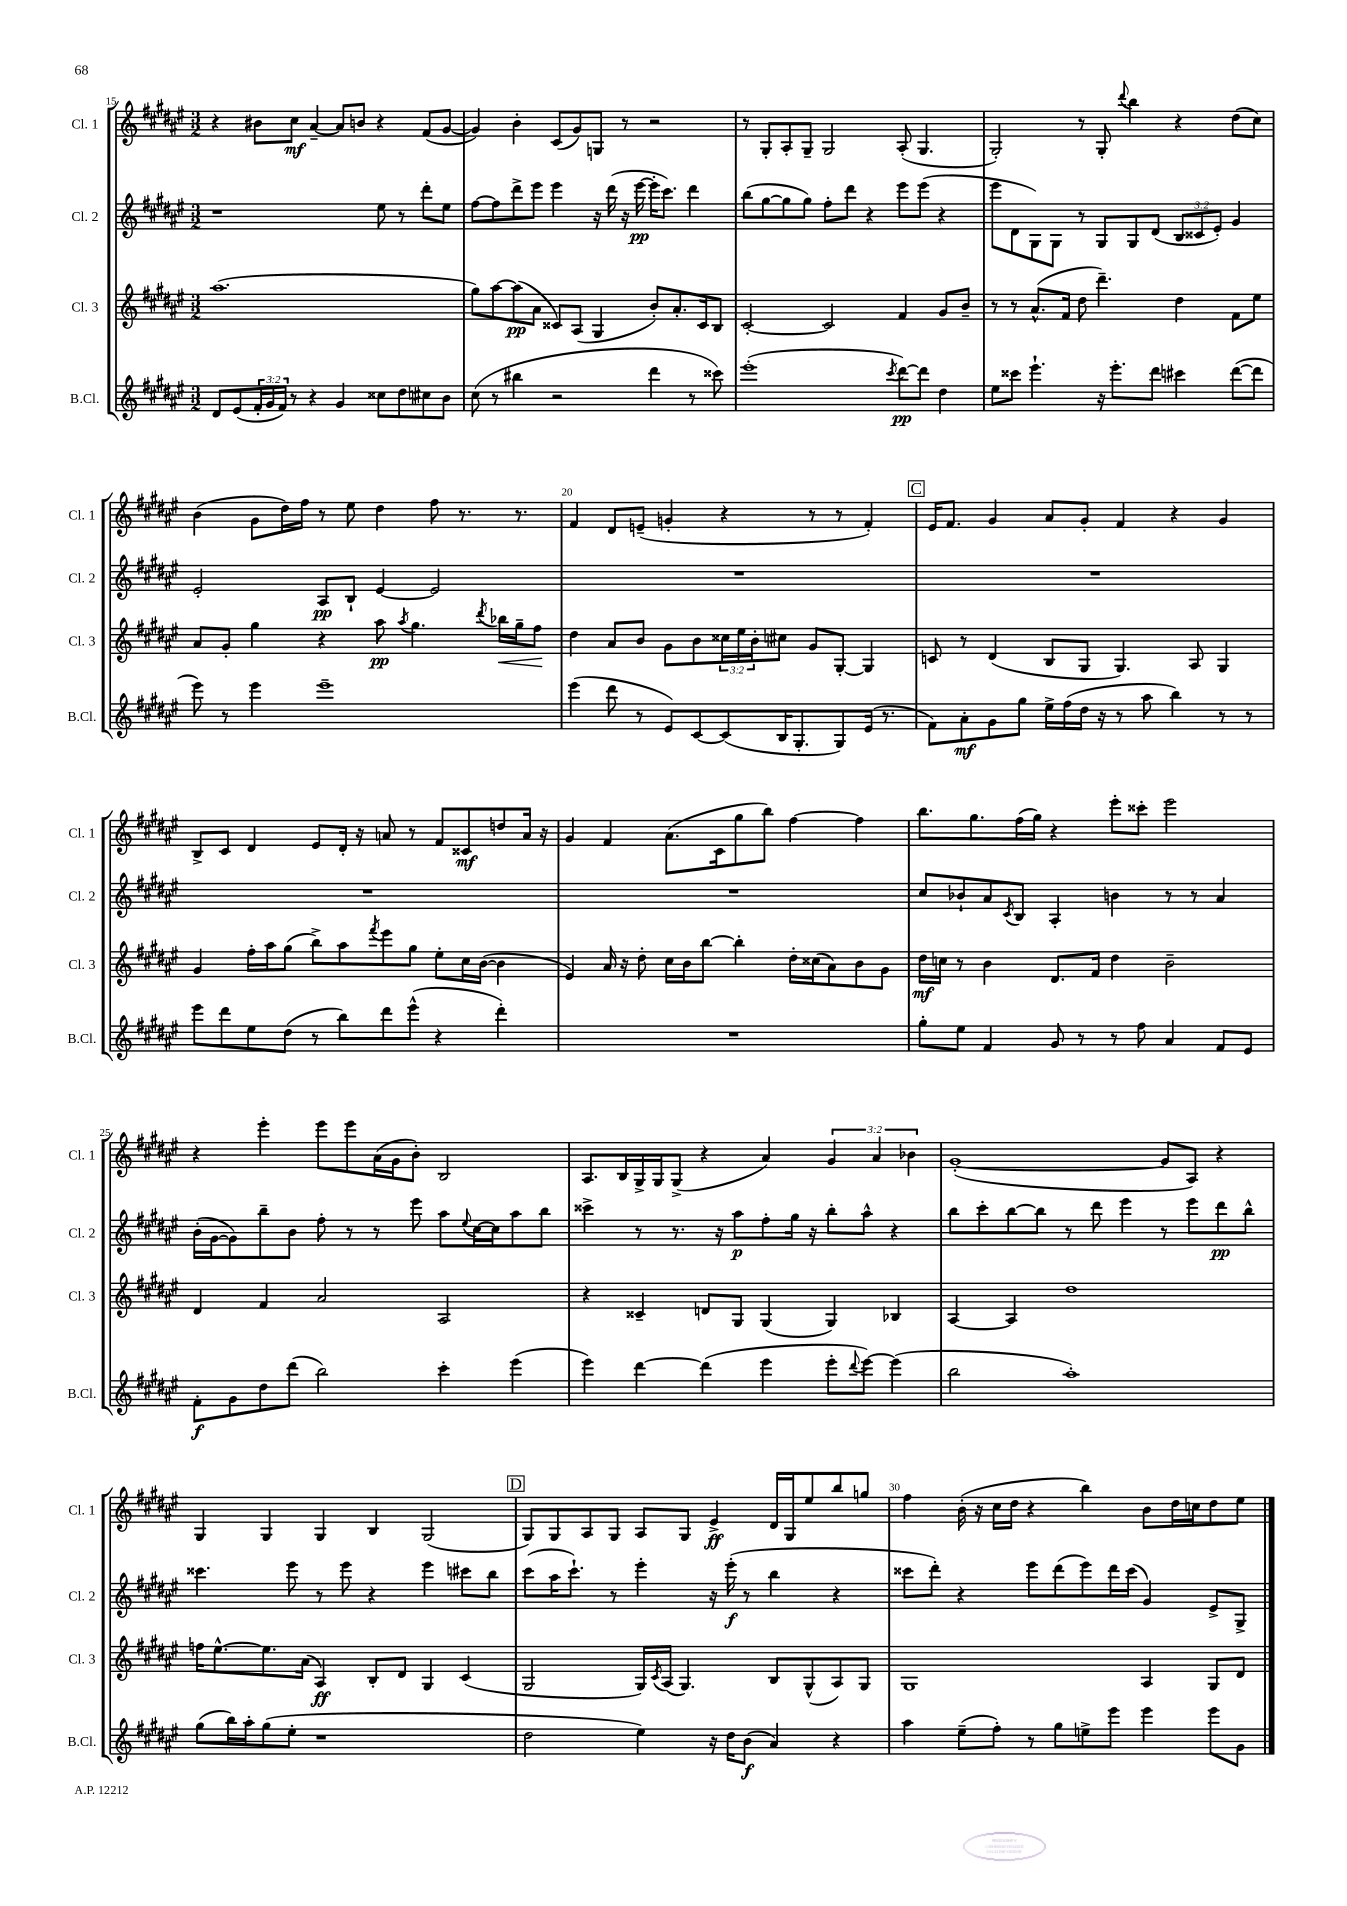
<<
\new StaffGroup <<
\new Staff = "s0" \with { instrumentName = "Cl. 1" shortInstrumentName = "Cl. 1" } {
    \clef treble \key fis \major \numericTimeSignature \time 3/2 \override Staff.TupletNumber.text = #tuplet-number::calc-fraction-text
    r4 bis'8 cis''8\mf ais'4~-- ais'8 b'8 r4 fis'8( gis'8~ |
    gis'4) b'4-. cis'8( gis'8) g8 r8 r2 |
    r8 gis8-. ais8-. gis8-- gis2 ais8-.( gis4. |
    gis2-.) r8 gis8-. \appoggiatura { dis'''8 } b''4 r4 dis''8( cis''8) |
    b'4( gis'8 dis''16) fis''16 r8 eis''8 dis''4 fis''8 r8. r8. |
    fis'4 dis'8 e'8--( g'4-. r4 r8 r8 fis'4-.) |
    \mark \markup { \box "C" } eis'16 fis'8. gis'4 ais'8 gis'8-. fis'4 r4 gis'4 |
    b8-> cis'8 dis'4 eis'8 dis'16-. r16 a'8 r8 fis'8 cisis'8\mf d''8 a'16 r16 |
    gis'4 fis'4 ais'8.( cis'16 gis''8 b''8) fis''4~ fis''4 |
    b''8. gis''8. fis''16( gis''16) r4 eis'''8-. cisis'''8-. eis'''2 |
    r4 eis'''4-. eis'''8 eis'''8 ais'16( gis'16 b'8-.) b2 |
    ais8. b16 gis16-> gis16 gis8->( r4 ais'4) \tuplet 3/2 { gis'4 ais'4 bes'4 } |
    gis'1~-.( gis'8 ais8) r4 |
    gis4 gis4 gis4 b4 gis2( |
    \mark \markup { \box "D" } gis8) gis8 ais8 gis8 ais8 gis8 eis'4->\ff dis'16 gis16 eis''8 b''8 g''8 |
    fis''4 b'16-.( r16 cis''16 dis''16 r4 b''4) b'8 dis''16 c''16 dis''8 eis''8 \bar "|." |
}
\new Staff = "s1" \with { instrumentName = "Cl. 2" shortInstrumentName = "Cl. 2" } {
    \clef treble \key fis \major \numericTimeSignature \time 3/2 \override Staff.TupletNumber.text = #tuplet-number::calc-fraction-text
    r1 eis''8 r8 dis'''8-. eis''8 |
    fis''8~ fis''8 dis'''8-> eis'''8 eis'''4 r16 dis'''16( r16 eis'''16~\pp eis'''16-. cis'''8.) dis'''4 |
    b''8( gis''8~ gis''8 gis''8) fis''8-. dis'''8 r4 eis'''8 eis'''8( r4 |
    eis'''8 dis'8 gis8) gis8 r8 gis8 gis8 dis'8( \tuplet 3/2 { b8 cisis'8 eis'8-.) } gis'4 |
    eis'2-. ais8\pp b8-! eis'4~ eis'2 |
    R1. |
    \mark \markup { \box "C" } R1. |
    R1. |
    R1. |
    cis''8 bes'8-! ais'8 \acciaccatura { cis'8 } b8 ais4-. b'4 r8 r8 ais'4 |
    b'16-.( gis'16~ gis'8) b''8-- b'8 fis''8-. r8 r8 eis'''8 ais''8 \appoggiatura { eis''8 } cis''16~ cis''16 ais''8 b''8 |
    cisis'''4-> r8 r8. r16 ais''8\p fis''8-. gis''16 r16 b''8-. ais''8-^ r4 |
    b''8 cis'''8-. b''8~ b''8 r8 dis'''8 eis'''4 r8 eis'''8 dis'''8\pp b''8-^ |
    cisis'''4. eis'''8 r8 eis'''8 r4 eis'''4 cis'''8 b''8 |
    \mark \markup { \box "D" } cis'''8( ais''16 cis'''8.-!) r8 eis'''4-. r16 eis'''16-.\f( r8 b''4 r4 |
    cisis'''8 dis'''8-.) r4 eis'''8 dis'''8( eis'''8) dis'''16 cisis'''16( gis'4) eis'8-> gis8-> \bar "|." |
}
\new Staff = "s2" \with { instrumentName = "Cl. 3" shortInstrumentName = "Cl. 3" } {
    \clef treble \key fis \major \numericTimeSignature \time 3/2 \override Staff.TupletNumber.text = #tuplet-number::calc-fraction-text
    ais''1.( |
    gis''8) ais''8~ ais''8\pp( ais'8 cisis'8) ais8( gis4 b'8-.) ais'8.-. cisis'16 b8 |
    cis'2~-. cis'2 fis'4 gis'8 b'8-- |
    r8 r8 ais'8.-^( fis'16 dis''8 dis'''4.--) dis''4 fis'8 eis''8 |
    ais'8 gis'8-. gis''4 r4 ais''8\pp \acciaccatura { ais''8 } gis''4. \acciaccatura { dis'''8 } bes''16\< gis''16-- fis''8\! |
    dis''4 ais'8 b'8 gis'8 b'8 \tuplet 3/2 { cisis''16 eis''16 b'16-. } cis''8 gis'8 gis8~-. gis4 |
    \mark \markup { \box "C" } c'8 r8 dis'4( b8 gis8 gis4.) ais8 gis4 |
    gis'4 fis''16-. ais''16 gis''8( b''8->) ais''8 \acciaccatura { fis'''8 } eis'''8 gis''8 eis''8-. cis''16 b'16~( b'4 |
    eis'4) ais'16 r16 dis''8-. cis''16 b'16 b''8~ b''4-. dis''16-. cisis''16( ais'8) b'8 gis'8 |
    dis''16\mf c''16 r8 b'4 dis'8. fis'16 dis''4 b'2-- |
    dis'4 fis'4 ais'2 ais2 |
    r4 cisis'4-- d'8 gis8 gis4( gis4) bes4 |
    ais4~ ais4 dis''1 |
    f''16 eis''8.~-^ eis''8. ais'16( ais4\ff) b8-. dis'8 gis4 cis'4( |
    \mark \markup { \box "D" } gis2 gis16) \acciaccatura { cis'8 } ais16( gis4.) b8 gis8-^( ais8) gis8 |
    gis1 ais4 gis8 dis'8 \bar "|." |
}
\new Staff = "s3" \with { instrumentName = "B.Cl." shortInstrumentName = "B.Cl." } {
    \clef treble \key fis \major \numericTimeSignature \time 3/2 \override Staff.TupletNumber.text = #tuplet-number::calc-fraction-text
    dis'8 eis'8( \tuplet 3/2 { fis'16-. gis'16 fis'16) } r8 r4 gis'4 cisis''8 dis''8 cis''8 b'8 |
    cis''8( r8 bis''4 r2 dis'''4 r8 cisis'''8) |
    eis'''1-.( \acciaccatura { cis'''8 } dis'''8~\pp) dis'''8 dis''4 |
    eis''8 cisis'''8 eis'''4.-! r16 eis'''8.-. dis'''8 cis'''4 dis'''8~( dis'''8 |
    eis'''8) r8 eis'''4 eis'''1-- |
    eis'''4( dis'''8 r8 eis'8) cis'8~ cis'8( b16 gis8.-. gis8) eis'16( r8. |
    \mark \markup { \box "C" } fis'8) ais'8-.\mf gis'8 gis''8 eis''16-> fis''16( dis''16 r16 r8 ais''8 b''4) r8 r8 |
    eis'''8 dis'''8 eis''8 dis''8( r8 b''8) dis'''8 eis'''8-^( r4 dis'''4-.) |
    R1. |
    gis''8-. eis''8 fis'4 gis'8 r8 r8 fis''8 ais'4 fis'8 eis'8 |
    fis'8-.\f gis'8 dis''8 dis'''8( b''2) cis'''4-. eis'''4( |
    eis'''4) dis'''4~ dis'''4( eis'''4 eis'''8-. \appoggiatura { dis'''8 } eis'''8~) eis'''4( |
    b''2 ais''1-.) |
    gis''8( b''16) ais''16-. gis''8( eis''8-. r1 |
    \mark \markup { \box "D" } dis''2 eis''4) r16 dis''16 b'8\f( ais'4) r4 |
    ais''4 eis''8--( fis''8-.) r8 gis''8 e''8-> eis'''8 eis'''4 eis'''8 gis'8 \bar "|." |
}
>>
>>
\layout { \context { \Score currentBarNumber = #15 \override BarNumber.break-visibility = ##(#f #t #t) barNumberVisibility = #(every-nth-bar-number-visible 5) } }
